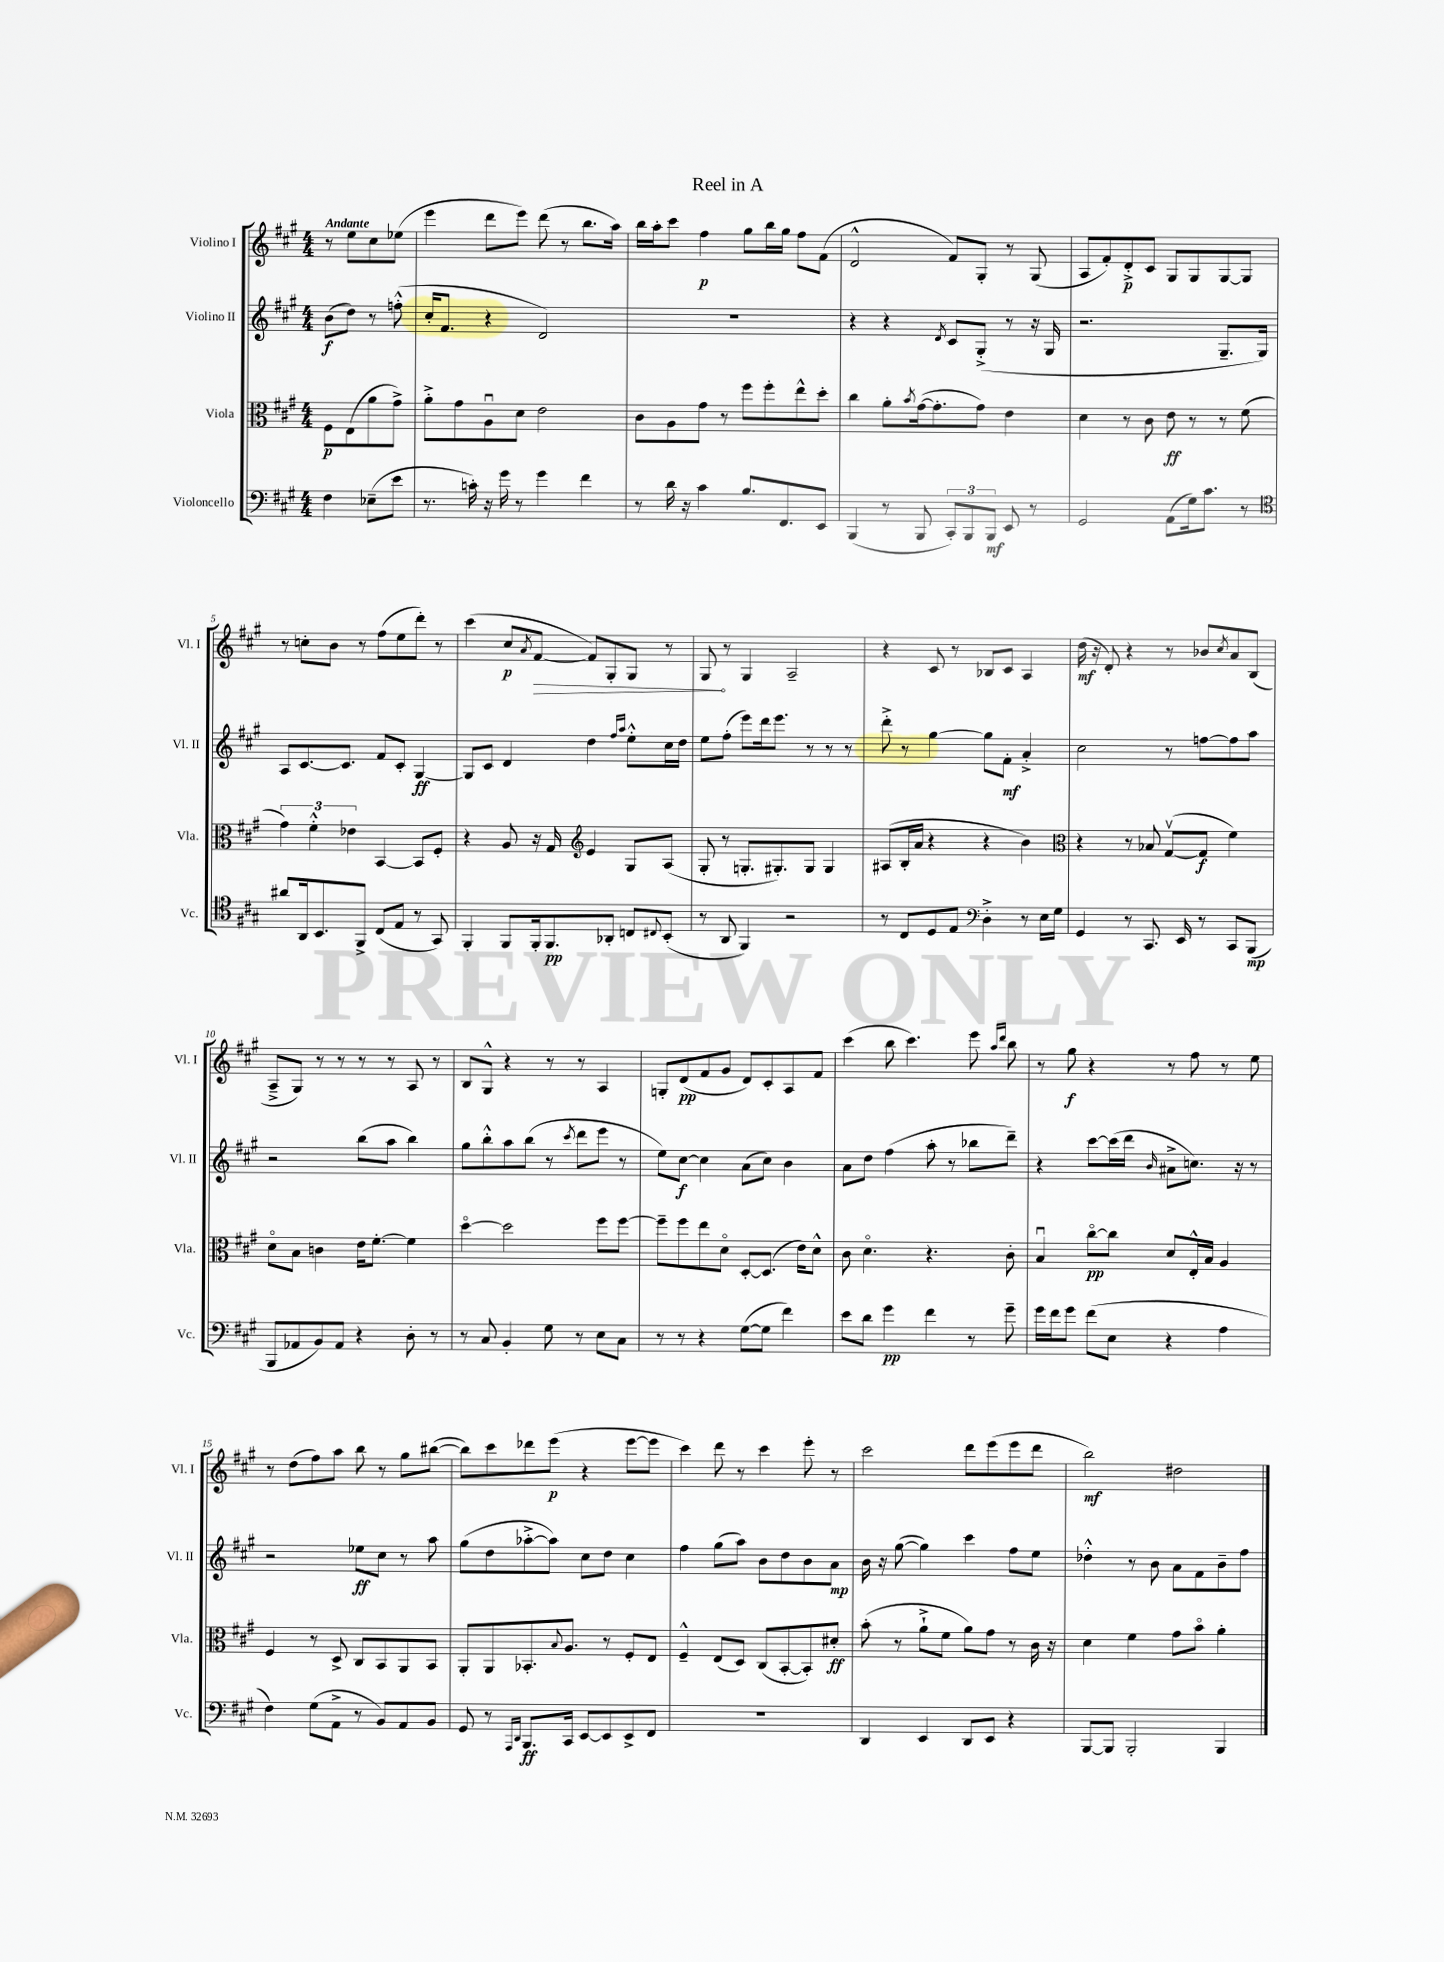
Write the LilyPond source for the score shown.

\header { title = "Reel in A" }
<<
\new StaffGroup <<
\new Staff = "s0" \with { instrumentName = "Violino I" shortInstrumentName = "Vl. I" } {
    \clef treble \key a \major \numericTimeSignature \time 4/4 \partial 2 \tempo "Andante"
    r8 e''8 cis''8 ees''8( |
    e'''4 d'''8 e'''8) d'''8( r8 b''8. a''16) |
    b''16 a''16-. cis'''8 fis''4\p gis''8 b''16 gis''16 fis''8 fis'8( |
    d'2-^ fis'8) gis8-. r8 gis8( |
    a8 fis'8-.) d'8-.->\p cis'8 gis8 gis8 gis8~ gis8 |
    r8 c''8-. b'8 r8 fis''8( e''8 d'''8-.) r8 |
    cis'''4( cis''8\p \acciaccatura { a'8 } \once \override Hairpin.circled-tip = ##t fis'8~\> fis'8) gis8-. gis8 r8 |
    gis8\! r8 gis4 a2-- |
    r4 cis'8 r8 bes8 cis'8 a4 |
    d''16\mf( r16 d'8-.) r4 r8 bes'8 \acciaccatura { cis''8 } a'8 b8( |
    a8---> gis8) r8 r8 r8 r8 a8 r8 |
    b8 gis8-^ r4 r8 r8 a4 |
    g8-. d'8\pp( fis'8 gis'8 d'8) cis'8-. a8 fis'8 |
    cis'''4( b''8 cis'''4.) e'''8 \grace { a''16 d'''16 } b''8 |
    r8 gis''8\f r4 r8 fis''8 r8 e''8 |
    r8 d''8( fis''8) a''8 b''8 r8 gis''8 bis''8~( |
    bis''8) cis'''8 des'''8 e'''8\p( r4 e'''8~ e'''8 |
    cis'''4) d'''8 r8 cis'''4 e'''8-. r8 |
    cis'''2 d'''8 e'''8( e'''8 d'''8 |
    b''2\mf) dis''2 \bar "|." |
}
\new Staff = "s1" \with { instrumentName = "Violino II" shortInstrumentName = "Vl. II" } {
    \clef treble \key a \major \numericTimeSignature \time 4/4 \partial 2
    b'8\f( d''8) r8 f''8-.-^( |
    cis''16-. fis'8. r4 d'2) |
    R1 |
    r4 r4 \acciaccatura { d'8 } cis'8 gis8-.->( r8 r16 gis16 |
    r2. gis8.-- gis16) |
    a8 cis'8.~ cis'8. fis'8 cis'8-. gis4~\ff |
    gis8 cis'8 d'4 d''4 \grace { fis''16 a''16 } e''8-.-^ cis''16 d''16 |
    e''8 fis''8-.( e'''8) d'''16 e'''8. r8 r8 r8 |
    d'''8-.-> r8 gis''4~ gis''8 fis'8-.\mf a'4-.-> |
    cis''2 r8 f''8~ f''8 a''8 |
    r2 b''8( a''8 b''4) |
    gis''8 b''8-.-^ a''8 b''8( r8 \acciaccatura { cis'''8 } d'''8 e'''8 r8 |
    e''8) cis''8~\f cis''4 a'8( cis''8) b'4 |
    a'8 d''8 fis''4( a''8-. r8 bes''8 d'''8--) |
    r4 cis'''8~ cis'''16( d'''16 \grace { b'16 } ais'8-> c''8.) r16 r8 |
    r2 ees''8\ff cis''8 r8 a''8 |
    gis''8( d''8 aes''8~-.-> aes''8) cis''8 d''8 cis''4 |
    fis''4 gis''8( a''8) b'8 d''8 b'8 a'8\mp |
    b'16 r16 gis''8~( gis''4) cis'''4 fis''8 e''8 |
    des''4-.-^ r8 b'8 a'8 fis'8 b'8-- fis''8 \bar "|." |
}
\new Staff = "s2" \with { instrumentName = "Viola" shortInstrumentName = "Vla." } {
    \clef alto \key a \major \numericTimeSignature \time 4/4 \partial 2
    fis8\p e8( a'8 gis'8->) |
    a'8-.-> gis'8 a8\downbow d'8 e'2 |
    cis'8 a8 gis'8 r8 fis''8 fis''8-. e''8-^ d''8-. |
    cis''4 a'8-. \acciaccatura { b'8 } gis'16~( gis'8.-. gis'8) e'4 |
    d'4 r8 cis'8 e'8\ff r8 r8 fis'8( |
    \tuplet 3/2 { gis'4) fis'4-.-^ ees'4 } b,4~ b,8 fis8-. |
    r4 a8 r16 gis16 \clef treble e'4 gis8 a8( |
    gis8-. r8 g8.-. gis8.-.) gis8 gis4 |
    ais8( b16-. a'16 r4 r4 b'4) |
    \clef alto r4 r8 bes8 gis8~\upbow( gis8\f fis'4) |
    d'8\flageolet b8 c'4 e'16 fis'8.~-. fis'4 |
    d''4~\flageolet d''2 fis''8 fis''8~ |
    fis''8-- fis''8 e''8 d'8\flageolet d8~-. d8.( e'16) d'8-^ |
    cis'8 d'4.\flageolet r4. cis'8-. |
    b4\downbow cis''8~\flageolet\pp cis''8 d'8 e16-.-^ b16 a4 |
    fis4 r8 d8-> cis8 b,8 a,8 b,8 |
    a,8-. a,8 bes,8.-. \appoggiatura { b8 } a8. r8 fis8-. e8 |
    fis4---^ e8( d8) cis8( b,8~-. b,8-.) dis'8-.\ff |
    b'8-.( r8 a'8-!-> fis'8 a'8) gis'8 r8 cis'16 r16 |
    d'4 fis'4 gis'8 b'8\flageolet a'4-. \bar "|." |
}
\new Staff = "s3" \with { instrumentName = "Violoncello" shortInstrumentName = "Vc." } {
    \clef bass \key a \major \numericTimeSignature \time 4/4 \partial 2
    fis4 ees8--( e'8 |
    r8. c'16-.) r16 gis'16 r8 gis'4 fis'4 |
    r8 d'16 r16 cis'4 b8. fis,8. e,8 |
    b,,4( r8 b,,8 \tuplet 3/2 { cis,8-.) b,,8 b,,8\mf } e,8 r8 |
    gis,2 a,8( gis16) cis'8. r8 |
    \clef tenor ais'8 a,16 b,8. fis,8-> cis8( e8 r8 gis,8) |
    fis,4-. fis,8 fis,16-. fis,8.\pp aes,8-. c8 \appoggiatura { cis8 } b,8-.( |
    r8 a,8 fis,4) r2 |
    r8 cis8 d8 e8 \clef bass d4-.-> r8 e16 gis16 |
    gis,4 r8 cis,8. e,16 r8 cis,8 b,,8\mp( |
    b,,8 aes,8 b,8) aes,8 r4 d8-. r8 |
    r8 cis8 b,4-. gis8 r8 e8 cis8 |
    r8 r8 r4 gis8~( gis8 fis'4) |
    e'8 d'8 gis'4\pp fis'4 r8 gis'8-- |
    gis'16 fis'16 gis'8 fis'8( e8 r4 a4 |
    fis4) gis8( a,8-> r8 b,8) a,8 b,8 |
    gis,8 r8 \grace { a,,16 d,16 } b,,8.\ff cis,16 e,8~ e,8 e,8-> fis,8 |
    r1 |
    d,4 e,4 d,8 e,8 r4 |
    b,,8~ b,,8 b,,2-. b,,4 \bar "|." |
}
>>
>>
